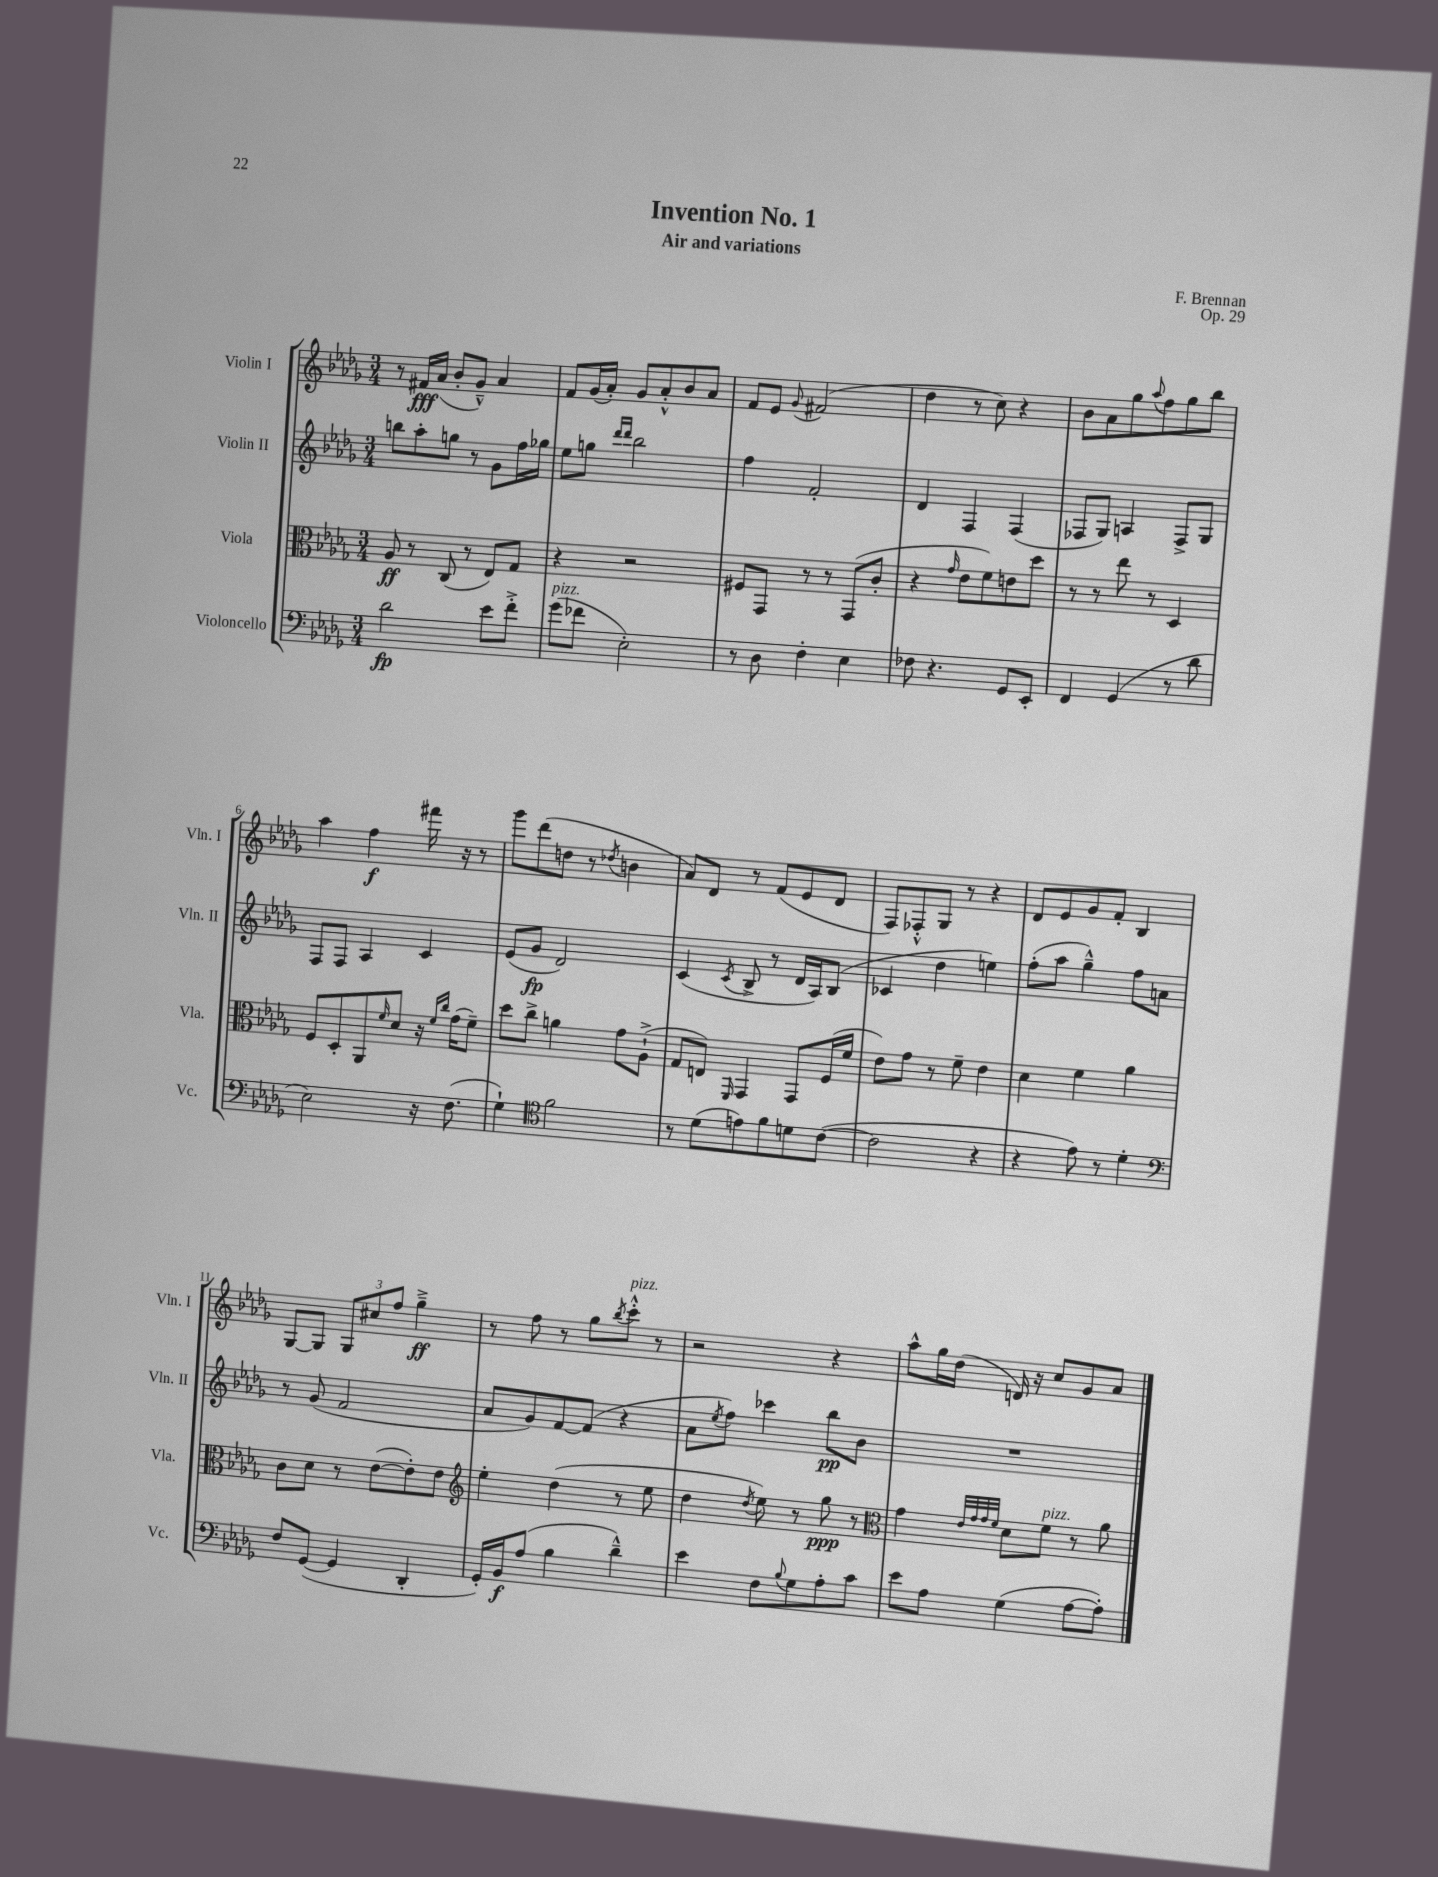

**kern	**dynam	**kern	**dynam	**kern	**dynam	**kern	**dynam
*part4	*part4	*part3	*part3	*part2	*part2	*part1	*part1
*staff4	*staff4	*staff3	*staff3	*staff2	*staff2	*staff1	*staff1
*I"Violoncello	*	*I"Viola	*	*I"Violin II	*	*I"Violin I	*
*I'Vc.	*	*I'Vla.	*	*I'Vln. II	*	*I'Vln. I	*
*clefF4	*	*clefC3	*	*clefG2	*	*clefG2	*
*k[b-e-a-d-g-]	*	*k[b-e-a-d-g-]	*	*k[b-e-a-d-g-]	*	*k[b-e-a-d-g-]	*
*M3/4	*	*M3/4	*	*M3/4	*	*M3/4	*
=1	=1	=1	=1	=1	=1	=1	=1
2d-\	fp	8A-/	ff	8bbn\L	.	8r	.
.	.	8r	.	8aa-'\	.	16f#X/LL	fff
.	.	.	.	.	.	(16a-/JJ	.
.	.	(8C/	.	8ggn\J	.	8b-'/L	.
.	.	8r	.	8r	.	8g-~^^/J)	.
8e-\L	.	8E-/L)	.	8g-\L	.	4a-/	.
8f'^\J	.	8G-/J	.	16ff\L	.	.	.
.	.	.	.	16gg-X\JJ	.	.	.
=2	=2	=2	=2	=2	=2	=2	=2
!LO:TX:a:i:t=pizz.	!	!	!	!	!	!	!
(8g-\L	.	4r	.	8ee-\L	.	8f/L	.
8f-X\J	.	.	.	8ggn\J	.	(16g-/L	.
.	.	.	.	.	.	16a-'/JJ)	.
.	.	.	.	16qqddd-/LL	.	.	.
.	.	.	.	16qqddd-/JJ	.	.	.
2E-'\)	.	2r	.	2bb-\	.	8g-/L	.
.	.	.	.	.	.	8a-'^^/	.
.	.	.	.	.	.	8b-/	.
.	.	.	.	.	.	8a-/J	.
=3	=3	=3	=3	=3	=3	=3	=3
8r	.	8F#X/L	.	4ff\	.	8f/L	.
8D-\	.	8GG-/J	.	.	.	8e-/J	.
.	.	.	.	.	.	8qqg-/	.
4F'\	.	8r	.	2f'/	.	(2f#X/	.
.	.	8r	.	.	.	.	.
4E-\	.	(8GG-/L	.	.	.	.	.
.	.	8c'/J	.	.	.	.	.
=4	=4	=4	=4	=4	=4	=4	=4
8F-X\	.	4r	.	4d-/	.	4dd-\	.
4.r	.	.	.	.	.	.	.
.	.	16qqg-/	.	.	.	.	.
.	.	8e-\L	.	4F/	.	8r	.
.	.	8f\)	.	.	.	8cc\)	.
8GG-/L	.	8en\	.	(4F/	.	4r	.
8EE-'/J	.	8dd-\J	.	.	.	.	.
=5	=5	=5	=5	=5	=5	=5	=5
4FF/	.	8r	.	8F-X/L	.	8b-\L	.
.	.	8r	.	8G-/J)	.	8a-\	.
(4GG-/	.	8ee-\	.	4An/	.	8gg-\	.
.	.	.	.	.	.	8qqaa-/	.
.	.	8r	.	.	.	8ff\	.
8r	.	4D-/	.	8F-^/L	.	8gg-\	.
8d-\	.	.	.	8G-/J	.	8bb-\J	.
!!LO:LB:g=z
=6	=6	=6	=6	=6	=6	=6	=6
2E-\)	.	8F/L	.	8F/L	.	4aa-\	.
.	.	8D-'/	.	8F/J	.	.	.
.	.	8AA-/	.	4A-/	.	4ff\	f
.	.	16qqf/	.	.	.	.	.
.	.	8d-/J	.	.	.	.	.
16r	.	16r	.	4c/	.	16fff#X\	.
.	.	16qqf/LL	.	.	.	.	.
.	.	16qqcc/JJ	.	.	.	.	.
(8.F\	.	(16g-\KL	.	.	.	16r	.
.	.	8f~\J)	.	.	.	8r	.
=7	=7	=7	=7	=7	=7	=7	=7
4G-`\)	.	8dd-\L	.	(8e-/L	.	8ggg-\L	.
.	.	8cc^\J	.	8g-/J	fp	(8ddd-\	.
*clefC4	*	*	*	*	*	*	*
2f\	.	4an\	.	2d-/)	.	8ddn\J	.
.	.	.	.	.	.	8r	.
.	.	.	.	.	.	8qdd-X/	.
.	.	8g-\L	.	.	.	4bn\	.
.	.	(8A-`^\J	.	.	.	.	.
=8	=8	=8	=8	=8	=8	=8	=8
8r	.	8G-/L	.	(4c/	.	8a-/L)	.
(8d-\L	.	8En/J)	.	.	.	8d-/J	.
.	.	16qqFF/	.	8qc/	.	.	.
8en\)	.	4GG-/	.	8B-^/	.	8r	.
8f\	.	.	.	8r	.	(8f/L	.
8dn\	.	8GG-/L	.	16d-/LL	.	8e-/	.
.	.	.	.	16A-/J)	.	.	.
([8c\J	.	(16F/L	.	(8B-/J	.	8d-/J	.
.	.	16f/JJ	.	.	.	.	.
=9	=9	=9	=9	=9	=9	=9	=9
2c\]	.	8e-\L)	.	4c-X/	.	8F/L)	.
.	.	8g-\J	.	.	.	8F-X'^^/	.
.	.	8r	.	4dd-\	.	8G-/J	.
.	.	8f~\	.	.	.	8r	.
4r	.	4e-\	.	4een\)	.	4r	.
=10	=10	=10	=10	=10	=10	=10	=10
4r	.	4d-\	.	(8ff'\L	.	8d-/L	.
.	.	.	.	8aa-\J	.	8e-/	.
8e-\)	.	4f\	.	4gg-~^^\)	.	8g-/	.
8r	.	.	.	.	.	8f'/J	.
4d-'\	.	4a-\	.	8ff\L	.	4B-/	.
.	.	.	.	8an\J	.	.	.
!!LO:LB:g=z
=11	=11	=11	=11	=11	=11	=11	=11
*clefF4	*	*	*	*	*	*	*
8F/L	.	8c\L	.	8r	.	[8G-/L	.
([8GG-/J	.	8d-\J	.	(8g-/	.	8G-/J]	.
4GG-/]	.	8r	.	2f/	.	12G-/L	.
.	.	.	.	.	.	12cc#X/	.
.	.	([8e-\L	.	.	.	.	.
.	.	.	.	.	.	12ff/J	.
4DD-'/	.	8e-'\])	.	.	.	4gg-~^\	ff
.	.	8e-\J	.	.	.	.	.
=12	=12	=12	=12	=12	=12	=12	=12
*	*	*clefG2	*	*	*	*	*
16GG-'/LL)	.	4ee-'\	.	8a-/L	.	8r	.
16BB-/J	f	.	.	.	.	.	.
(8A-/J	.	.	.	8g-/)	.	8ff\	.
4B-\	.	(4dd-\	.	[8f/	.	8r	.
.	.	.	.	(8f/J]	.	8gg-\L	.
.	.	.	.	.	.	8qbb-/	.
!	!	!	!	!	!	!LO:TX:a:i:t=pizz.	!
4d-~^^\)	.	8r	.	4r	.	8ccc'^^\J	.
.	.	8ee-\	.	.	.	8r	.
=13	=13	=13	=13	=13	=13	=13	=13
4e-\	.	4dd-\	.	8a-\L	.	2r	.
.	.	.	.	8qee-/	.	.	.
.	.	.	.	8ff\J)	.	.	.
.	.	8qdd-/	.	.	.	.	.
8F\L	.	8ee-\)	.	4ccc-X\	.	.	.
8qqB-/	.	.	.	.	.	.	.
8G-\	.	8r	.	.	.	.	.
8A-'\	.	8gg-\	ppp	8bb-\L	pp	4r	.
8c\J	.	8r	.	8b-\J	.	.	.
=14	=14	=14	=14	=14	=14	=14	=14
*	*	*clefC3	*	*	*	*	*
8e-\L	.	4g-\	.	2.r	.	8aa-^^\L	.
8A-\J	.	.	.	.	.	16gg-\L	.
.	.	.	.	.	.	(16dd-\JJ	.
.	.	32qqe-/LLL	.	.	.	.	.
.	.	32qqg-/	.	.	.	.	.
.	.	32qqg-/	.	.	.	.	.
.	.	32qqf/JJJ	.	.	.	.	.
(4G-\	.	8d-\L	.	.	.	16dn/)	.
.	.	.	.	.	.	16r	.
!	!	!LO:TX:a:i:t=pizz.	!	!	!	!	!
.	.	8f\J	.	.	.	8cc/L	.
[8A-\L	.	8r	.	.	.	8g-/	.
8A-'\J])	.	8a-\	.	.	.	8a-/J	.
==	==	==	==	==	==	==	==
*-	*-	*-	*-	*-	*-	*-	*-
